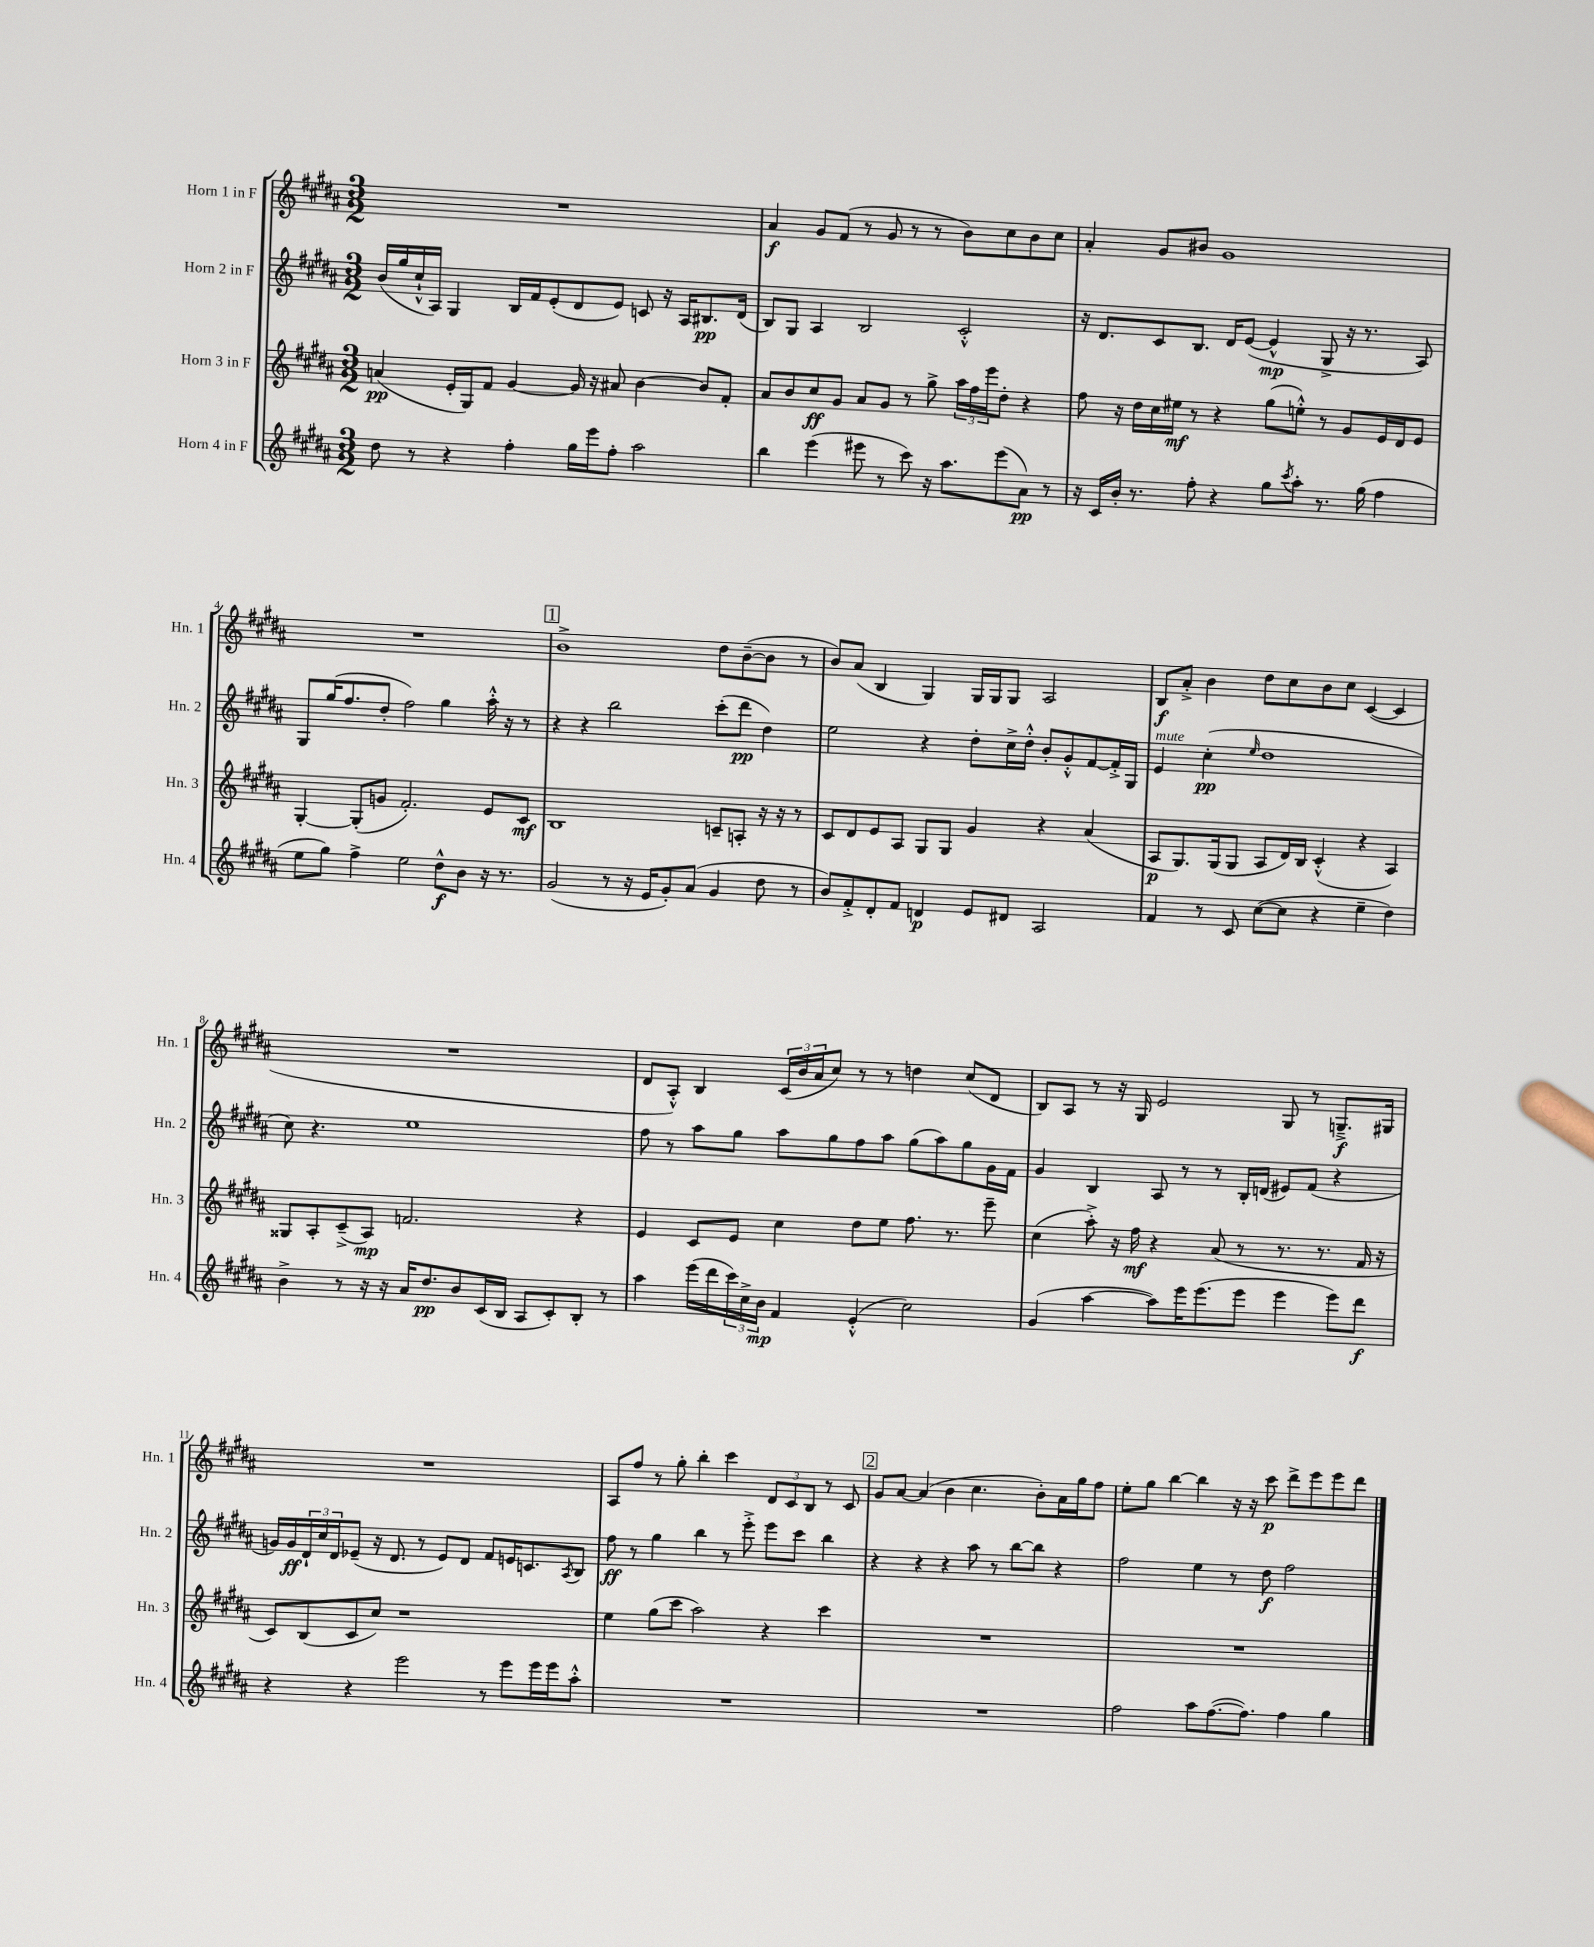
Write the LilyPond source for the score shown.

<<
\new StaffGroup <<
\new Staff = "s0" \with { instrumentName = "Horn 1 in F" shortInstrumentName = "Hn. 1" } {
    \clef treble \key b \major \numericTimeSignature \time 3/2
    R1. |
    ais'4\f gis'8 fis'8( r8 gis'8 r8 r8 b'8) cis''8 b'8 cis''8 |
    ais'4-. gis'8 bis'8 gis'1 |
    R1. |
    \mark \markup { \box "1" } b'1-> dis''8 b'8~--( b'8 r8 |
    b'8) ais'8( b4 gis4) gis16 gis16 gis8 ais2 |
    b8\f ais'8-.-> b'4 dis''8 cis''8 b'8 cis''8 cis'4~( cis'4 |
    R1. |
    dis'8 ais8-.-^) b4 \tuplet 3/2 { cis'16( b'16 ais'16 } cis''8) r8 r8 d''4 cis''8( dis'8 |
    b8) ais8 r8 r16 gis16 e'2 gis8 r8 g8.--->\f gis16 |
    R1. |
    ais8 fis''8 r8 gis''8-. b''4-. cis'''4 \tuplet 3/2 { dis'8 cis'8 b8 } r8 cis'8 |
    \mark \markup { \box "2" } gis'8 ais'8~ ais'4( b'4 cis''4. b'8-.) ais'16 gis''16 fis''8 |
    e''8-. gis''8 b''4~ b''4 r16 r16 cis'''8\p dis'''8-> e'''8 e'''8 dis'''8 \bar "|." |
}
\new Staff = "s1" \with { instrumentName = "Horn 2 in F" shortInstrumentName = "Hn. 2" } {
    \clef treble \key b \major \numericTimeSignature \time 3/2
    b'16( gis''16 cis''16-!-^ ais16) gis4 b16 fis'16 e'8-.( dis'8 e'8) c'8 r16 ais16 bis8.\pp dis'16( |
    b8) gis8 ais4 b2 cis'2-.-^ |
    r16 dis'8. cis'8 b8. dis'16 e'8~( e'4-^\mp gis8-> r16 r8. ais8) |
    gis8 gis''16( fis''8. dis''8-. fis''2) gis''4 ais''16-.-^ r16 r8 |
    \mark \markup { \box "1" } r4 r4 b''2 cis'''8-.( dis'''8\pp dis''4) |
    e''2 r4 dis''8-. cis''16-> dis''16-.-^ b'8-. gis'8-.-^ fis'8~ fis'16-.-> gis16 |
    e'4^\markup { \italic "mute" } cis''4-.\pp( \grace { e''16 } dis''1 |
    cis''8) r4. e''1 |
    fis''8 r8 ais''8 gis''8 ais''8 gis''8 fis''8 ais''8 gis''8( ais''8) gis''8 gis'16 fis'16 |
    gis'4 b4 ais8 r8 r8 b16-. d'16( eis'8) fis'8( r4 |
    g'16) g'16\ff \tuplet 3/2 { dis'16-! cis''16 dis'16 } ees'8--( r16 dis'8. r8 ees'8) dis'8 fis'8 e'16 c'8. \acciaccatura { ais8 } b8 |
    fis''8\ff r8 gis''4 b''4 r8 e'''8-.-> e'''8 cis'''8 b''4 |
    \mark \markup { \box "2" } r4 r4 r4 ais''8 r8 b''8~ b''8 r4 |
    fis''2 e''4 r8 dis''8\f fis''2 \bar "|." |
}
\new Staff = "s2" \with { instrumentName = "Horn 3 in F" shortInstrumentName = "Hn. 3" } {
    \clef treble \key b \major \numericTimeSignature \time 3/2
    a'4\pp( e'16-. gis16) fis'8 gis'4~ gis'16 r16 ais'8 b'4~ b'8 fis'8-. |
    ais'8 b'8 cis''8\ff gis'8 ais'8 gis'8 r8 gis''8-> \tuplet 3/2 { ais''16 fis''16 e'''16 } dis''8-. r4 |
    fis''8 r16 dis''16 cis''16 eis''16\mf r8 r4 gis''8( e''8-.-^) r8 gis'8 e'16 dis'16 e'8 |
    gis4~-. gis8-.( g'8 fis'2.-.) e'8 cis'8\mf |
    \mark \markup { \box "1" } b1 c'8-- a8-. r16 r16 r8 |
    cis'8 dis'8 e'8 ais8 gis8 gis8 gis'4 r4 ais'4( |
    ais8\p gis8.) gis16( gis8 ais8 dis'16) b16 cis'4-.-^( r4 ais4) |
    gisis8 ais8-. cis'8--->( ais8\mp) f'2. r4 |
    e'4 cis'8 e'8 cis''4 dis''8 e''8 fis''8. r8. e'''8-- |
    cis''4( ais''8-.->) r16 fis''16\mf r4 ais'8( r8 r8. r8. fis'16 r16 |
    cis'8) b8( cis'8 cis''8) r1 |
    e''4 gis''8( cis'''8 ais''2) r4 cis'''4 |
    \mark \markup { \box "2" } R1. |
    R1. \bar "|." |
}
\new Staff = "s3" \with { instrumentName = "Horn 4 in F" shortInstrumentName = "Hn. 4" } {
    \clef treble \key b \major \numericTimeSignature \time 3/2
    dis''8 r8 r4 fis''4-. gis''16 e'''16 fis''8-. ais''2 |
    b''4 e'''4( eis'''8 r8 cis'''8) r16 ais''8. eis'''8( ais'8\pp) r8 |
    r16 cis'16 b'16-. r8. fis''8-. r4 gis''8 \acciaccatura { cis'''8 } ais''8-. r8. gis''16( fis''4 |
    e''8 gis''8) fis''4-> e''2 dis''8-^\f b'8 r16 r8. |
    \mark \markup { \box "1" } gis'2( r8 r16 e'16 gis'8-.) ais'8( gis'4 dis''8 r8 |
    b'8) fis'8-.-> dis'8-. fis'8 d'4\p e'8 dis'8 ais2 |
    fis'4 r8 cis'8 cis''8~( cis''8 r4 e''4-- dis''4) |
    b'4-> r8 r16 r16 ais'16 dis''8.\pp b'8 cis'16( b16 ais8 cis'8-.) b8-. r8 |
    ais''4 e'''16( dis'''16 \tuplet 3/2 { cis'''16) cis''16-> b'16\mp } fis'4 e'4-.-^( cis''2) |
    gis'4( ais''4~ ais''8) e'''16 e'''8.( e'''8 e'''4 e'''8) dis'''8\f |
    r4 r4 e'''2 r8 e'''8 e'''16 e'''16 ais''8-.-^ |
    R1. |
    \mark \markup { \box "2" } R1. |
    fis''2 ais''8 fis''8.~( fis''8.) fis''4 gis''4 \bar "|." |
}
>>
>>
